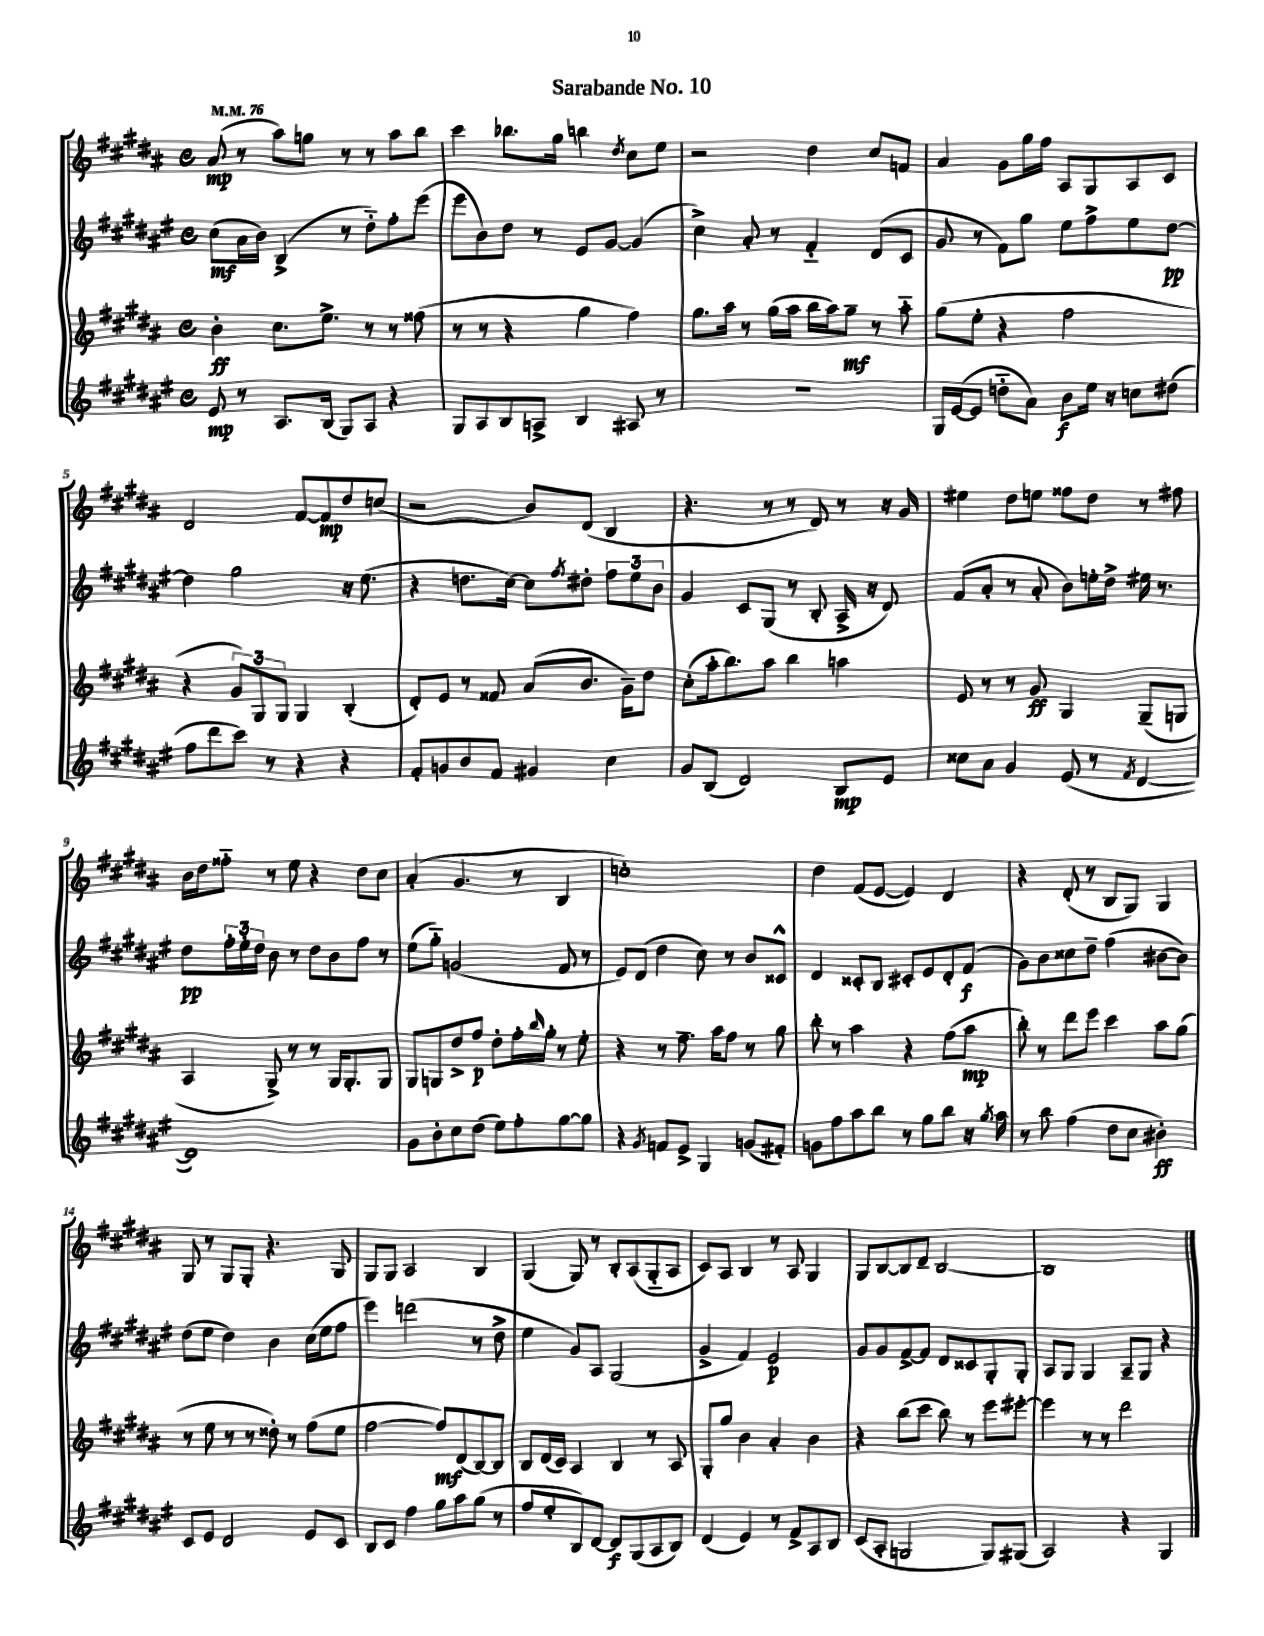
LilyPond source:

\header { title = "Sarabande No. 10" }
<<
\new StaffGroup <<
\new Staff = "s0" {
    \clef treble \key b \major \defaultTimeSignature \time 4/4 \tempo 4 = 76
    ais'8\mp( r8 ais''8) g''8 r8 r8 ais''8 b''8 |
    cis'''4 bes''8. gis''16 b''4 \acciaccatura { dis''8 } cis''8 e''8 |
    r2 dis''4 cis''8 f'8 |
    ais'4 gis'8 gis''16 fis''16 ais8 gis8 ais8 cis'8 |
    dis'2 fis'8~ fis'8\mp dis''8 c''8( |
    r2 b'8) dis'8( b4 |
    r4. r8 r8 dis'8) r8 r16 gis'16 |
    eis''4 dis''8 e''8 fisis''8 dis''8 r8 fis''8 |
    b'16 dis''16 fisis''8-_ r8 e''8 r4 dis''8 cis''8 |
    ais'4-.( gis'4. r8 b4 |
    c''1-.) |
    dis''4 fis'8( e'8~ e'4) dis'4 |
    r4 dis'8-.( r8 b8 gis8) gis4 |
    gis8 r8 gis8 gis8-. r4. gis8 |
    gis8 gis8 ais2 b4 |
    gis4( gis8) r8 b8-. ais8( gis8-_ ais8 |
    cis'8) ais8 b4 r8 ais8 gis4 |
    gis8 b8~ b8 dis'8-- b2~ |
    b1 \bar "|." |
}
\new Staff = "s1" {
    \clef treble \key fis \major \defaultTimeSignature \time 4/4
    cis''8\mf( ais'16 b'16) b4->( r8 dis''8-_) fis''8-. eis'''8( |
    eis'''8 b'8) dis''8 r8 eis'8 gis'8~ gis'4( |
    cis''4->) ais'8-. r8 fis'4-_ dis'8( cis'8 |
    gis'8 r8 fis'8) gis''8 eis''8 fis''8-> eis''8 dis''8~\pp |
    dis''4 gis''2 r16 eis''8.( |
    r4 d''8. cis''16~) cis''8 \acciaccatura { fis''8 } dis''8-. \tuplet 3/2 { fis''8 eis''8 b'8 } |
    gis'4 cis'8 gis8( r8 b8-. ais16-> r16 dis'8) |
    fis'8( ais'8-. r8 ais'8-. b'8) e''16-. dis''16-> eis''16 r8. |
    dis''8\pp \tuplet 3/2 { fis''16-. eis''16-. dis''16 } b'8 r8 dis''8 b'8 fis''8 r8 |
    eis''8( gis''8-_) g'2( fis'8 r8 |
    eis'8) dis'8( dis''4 cis''8) r8 b'8 cisis'8-^ |
    dis'4 cisis'8-. b8 cis'8-. eis'8 dis'8-. fis'8\f( |
    gis'8) b'8 cisis''8 dis''8-- fis''4( bis'8~ bis'8) |
    dis''8( eis''8 dis''4) b'4 cis''16( eis''16 fis''8 |
    eis'''4) d'''2( r8 dis''8-> |
    eis''4 gis'8) ais8 gis2( |
    gis'4-> fis'4) eis'2\p |
    gis'8 gis'8 fis'8~-> fis'8 dis'8 cisis'8 gis8-. gis8-. |
    ais8 gis8 gis4 ais8-- gis8 r4 \bar "|." |
}
\new Staff = "s2" {
    \clef treble \key b \major \defaultTimeSignature \time 4/4
    b'4-.\ff cis''8. e''8.-> r8 r8 fisis''8( |
    r8 r8 r4 gis''4 fis''4) |
    gis''8. ais''16 r8 gis''16( ais''16 b''16 ais''16) gis''8--\mf r8 ais''8-_ |
    gis''8( e''8-. r4 fis''2 |
    r4 \tuplet 3/2 { gis'8) gis8 gis8 } gis4 b4-.( |
    dis'8-.) e'8 r8 fisis'8 ais'8( b'8. gis'16--) dis''8 |
    cis''8-.( ais''16-. b''8.) ais''8 b''4 a''4 |
    e'8 r8 r8 gis'8\ff gis4 gis8--( g8 |
    ais4 gis8->) r8 r8 gis16 gis8.-. gis8 |
    gis8 g8 dis''8-> fis''8\p dis''8-. fis''16-. \grace { b''16 } gis''16-. r8 e''8-. |
    r4 r8 fis''8.-- ais''16 fis''8 r8 gis''8 |
    b''8-. r8 ais''4 r4 fis''8( ais''8\mp |
    b''8-.) r8 dis'''8 e'''8 cis'''4 ais''8 gis''8( |
    r8 e''8 r8 r8 disis''8-.) r8 fis''8( e''8 |
    fis''2~ fis''8\mf) dis'8( b8~) b8 |
    b8 dis'16( cis'16) ais4 b4 r8 ais8 |
    gis8-. gis''8 b'4 ais'4-. b'4 |
    r4 b''8( cis'''8 b''8) r8 e'''8 eis'''8~-. |
    eis'''4 r8 r8 dis'''2 \bar "|." |
}
\new Staff = "s3" {
    \clef treble \key fis \major \defaultTimeSignature \time 4/4
    eis'8\mp r8 ais8. b16( gis8) ais8 r4 |
    gis8 ais8 b8 a8-> b4 ais8 r8 |
    R1 |
    gis16 eis'16~( eis'8 d''8-_ ais'8) b'8\f eis''16 r16 c''8 dis''8( |
    fis''8 dis'''8 cis'''8) r8 r4 r4 |
    fis'8-. g'8 b'8 fis'8 gis'4 cis''4 |
    gis'8 b8( dis'2) b8\mp eis'8 |
    cisis''8 ais'8 gis'4 eis'8( r8 \acciaccatura { fis'8 } dis'4~ |
    dis'1) |
    gis'8 b'8-. cis''8 dis''8( eis''8) fis''8-. gis''8~ gis''8 |
    r4 \acciaccatura { gis'8 } f'8 eis'8-> gis4 g'8( fis'8-.) |
    g'8 fis''8 ais''8 b''8 r8 gis''8 b''8 r16 \acciaccatura { gis''8 } ais''16 |
    r8 b''8 fis''4( dis''8 cis''8 bis'4-.\ff) |
    cis'8 eis'8 dis'2 eis'8 cis'8 |
    b8 cis'8 fis''4 gis''8 ais''8 gis''8( r8 |
    fis''8 eis''8-. b8) dis'8~ dis'8\f gis8( ais8 b8) |
    dis'4( eis'4) r8 fis'8-> ais8 b8 |
    cis'8( ais8-. g2 g8) gis8( |
    ais2) r4 gis4 \bar "|." |
}
>>
>>
